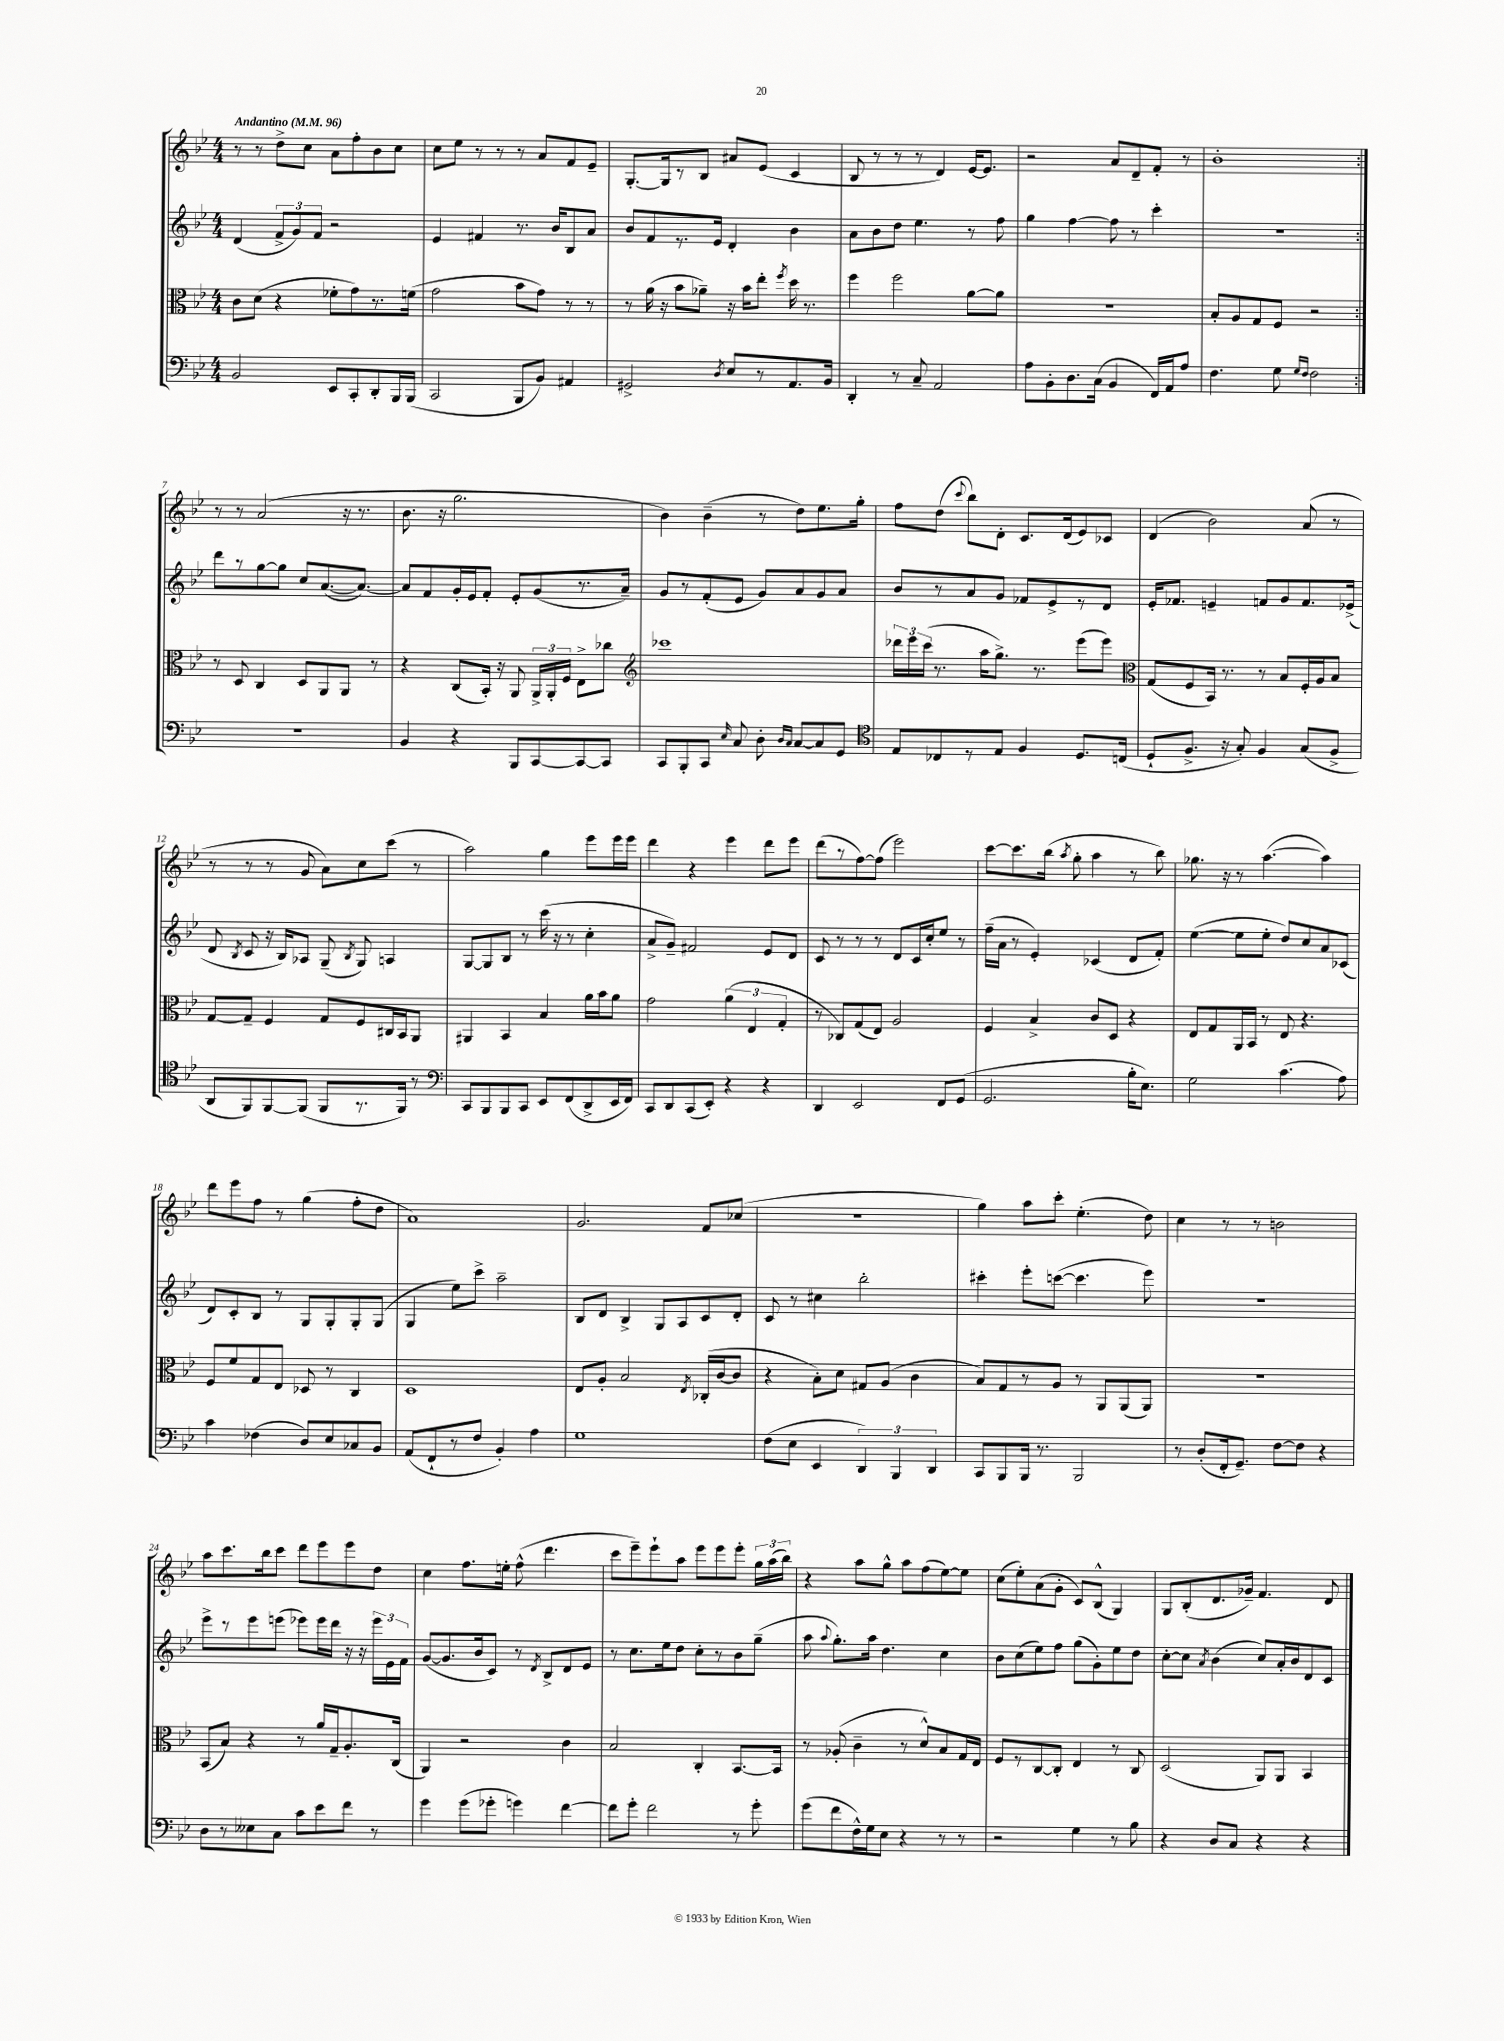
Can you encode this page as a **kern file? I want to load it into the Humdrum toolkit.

**kern	**kern	**kern	**kern
*staff4	*staff3	*staff2	*staff1
*clefF4	*clefC3	*clefG2	*clefG2
*k[b-e-]	*k[b-e-]	*k[b-e-]	*k[b-e-]
*M4/4	*M4/4	*M4/4	*M4/4
*MM96	*MM96	*MM96	*MM96
2BB-	8c	(4d	8r
.	(8d	.	8r
.	4r	12f^	8dd^
.	.	12g)	.
.	.	.	8cc
.	.	12f	.
8EE-	8f-'	2r	8a
8CC'	8g)	.	8ff'
8DD'	8.r	.	8b-
16BBB-	.	.	8cc
(16BBB-	(16f	.	.
=	=	=	=
2CC	2g	4e-	8cc
.	.	.	8ee-
.	.	4f#	8r
.	.	.	8r
8BBB-	8b-	8.r	8r
8BB-)	8g)	.	8a
.	.	16b-	.
4AA#	8r	8B-	8f
.	8r	8a	8e-~
=	=	=	=
2GG#^	8r	8b-	[8.G'
.	(16a	8f	.
.	16r	.	16G]
.	8b-	8.r	8r
.	8a-~)	.	8B-
.	.	16e-	.
8qD	.	.	.
8E-	16r	4d'	8a#
.	16b-	.	.
8r	8ee-'	.	(8e-
.	8qff	.	.
8.AA	16dd	4b-	4c
.	8.r	.	.
16BB-	.	.	.
=	=	=	=
4DD'	4ff	8a	8B-
.	.	8b-	8r
8r	2ff	8dd	8r
8C~	.	4.ee-	8r
2AA	.	.	4d)
.	[8a	8r	[16e-
.	.	.	8.e-]
.	8a]	8ff	.
=	=	=	=
8A	1r	4gg	2r
8BB-'	.	.	.
8.D	.	[4ff	.
(16C	.	.	.
4BB-	.	8ff]	8a
.	.	8r	8d~
16FF)	.	4ccc'	8f'
16AA	.	.	.
8A	.	.	8r
=	=	=	=
4.F	8B-'	1r	1b-'
.	8A	.	.
.	8G	.	.
8G	8F	.	.
16qqG	.	.	.
16qqF	.	.	.
2F	2r	.	.
=:|!	=:|!	=:|!	=:|!
1r	8r	8ddd	8r
.	8D	8r	8r
.	4C	[8gg	(2a
.	.	8gg]	.
.	8D	8cc	.
.	8AA	([8.a	.
.	8AA	.	16r
.	.	8.a_)	8.r
.	8r	.	.
=	=	=	=
4BB-	4r	8a]	8.b-
.	.	8f	.
.	.	.	16r
4r	(8C	16g'	2.gg
.	.	16e-	.
.	16BB-')	8f'	.
.	16r	.	.
8BBB-	8AA	8e-'	.
[8CC	24AA^	(8g	.
.	24AA'	.	.
.	24F	.	.
8CC_	8E-^	8.r	.
8CC]	8cc-	.	.
.	.	16a~)	.
=	=	=	=
*	*clefG2	*	*
8CC	1ccc-	8g	4b-)
8BBB-'	.	8r	.
8CC	.	(8f'	(4b-~
16qqE-	.	.	.
8C	.	8e-	.
8D'	.	8g)	8r
16qqD	.	.	.
16qqC	.	.	.
[8C	.	8a	8dd)
8C]	.	8g	8.ee-
8GG	.	8a	.
.	.	.	16gg'
=	=	=	=
*clefC4	*	*	*
8E-	24ddd-	8b-	8ff
.	24eee-	.	.
.	(24ccc	.	.
8C-	8.r	8r	(8dd
.	.	.	8qqccc
8r	.	8a	8bb-)
.	16aa	.	.
8E-	8.gg^)	8g	8d'
4F	.	8f-	8.c
.	8.r	.	.
.	.	8e-^	.
.	.	.	(16d
8.D	(8eee-	8r	8e-)
.	8eee-)	8d	8c-
(16C	.	.	.
=	=	=	=
*	*clefC3	*	*
8D`	(8G	16e-'	(4d
.	.	8.f-	.
8.F^	8F	.	.
.	16BB-)	4e~	2b-)
16r	8.r	.	.
8G')	.	.	.
4F	8r	8f	.
.	8B-	8g	.
(8G	16F'	8.f	(8a
.	16A	.	.
8F^	8B-	.	8r
.	.	(16e-^	.
=	=	=	=
8AA	[8G	8d	8r
.	.	8qB-	.
8FF)	8G~]	8c	8r
[8FF	4F	16r	8r
.	.	16B-)	.
(8FF]	.	8A-	8g
8FF	8G	(8G~	8a)
.	.	8qB-	.
8.r	8F	8G)	8cc
.	16C#	4A	(8ccc
16FF)	16BB-	.	.
8r	8AA	.	8r
=	=	=	=
*clefF4	*	*	*
8CC	4AA#	[8G	2aa)
8BBB-	.	8G]	.
8BBB-	4BB-	8B-	.
8CC	.	8r	.
8EE-	4B-	(16ccc	4gg
.	.	16r	.
(8FF	.	8r	.
8DD^	16a	4cc'	8eee-
.	16b-	.	.
16EE-	8a	.	16eee-
16FF)	.	.	16eee-
=	=	=	=
8CC	2g	8a^	4ddd
8DD	.	8g~)	.
(8CC	.	2f#	4r
8EE-')	.	.	.
4r	(6a	.	4eee-
.	6E-	.	.
4r	.	8e-	8ddd
.	6G'	.	.
.	.	8d	8eee-
=	=	=	=
4DD	8r	8c	(8ddd
.	8C-)	8r	8r
2EE-	(8G	8r	[8ff)
.	8E-)	8r	(8ff]
.	2A	8d	2eee-)
.	.	16c	.
.	.	16cc'	.
8FF	.	8ee-	.
(8GG	.	8r	.
=	=	=	=
2.GG	4F	(16ff~	[8ccc
.	.	16a	.
.	.	8r	8.ccc]
.	4B-^	4e-')	.
.	.	.	(16bb-
.	.	.	8qaa
.	.	.	8gg'
.	8c	(4c-	4aa
.	8D	.	.
16B-'	4r	8d	8r
8.E-)	.	.	.
.	.	8f')	8bb-)
=	=	=	=
2G	8E-	([4ee-	8.gg-
.	8G	.	.
.	.	.	16r
.	16AA	8ee-]	8r
.	16BB-	.	.
.	8r	8ee-'	([4.aa
(4.c	8E-	8dd)	.
.	4.r	8cc	.
.	.	8a	4aa])
8A)	.	(8c-	.
=	=	=	=
4c	8F	8d)	8ddd
.	8f	8c'	8eee-
(4F-	8G	8B-	8ff
.	8E-	8r	8r
8D)	8D-	8G	(4gg
8E-	8r	8G'	.
8C-	4C	8G'	8ff'
8BB-	.	(8G	8dd
=	=	=	=
(8AA	1D	4G	1a)
8FF`	.	.	.
8r	.	8ee-)	.
8F	.	8ccc^	.
4BB-')	.	2aa~	.
4A	.	.	.
=	=	=	=
1G	8E-	8B-	2.g
.	8A'	8d	.
.	2B-	4B-^	.
.	.	8G	.
.	.	8A	.
.	8qE-	.	.
.	(16C-'	8c	8f
.	[16c	.	.
.	8c]	8d'	(8cc-
=	=	=	=
(8F	4r	8c	1r
8E-	.	8r	.
4EE-	8B-')	4cc#	.
.	8d	.	.
6DD)	8G#	2bb-'	.
.	(8A	.	.
6BBB-	.	.	.
.	4c	.	.
6DD	.	.	.
=	=	=	=
8CC	8B-)	4ccc#'	4gg)
8BBB-	8G	.	.
16BBB-	8r	8eee-'	8aa
8.r	.	.	.
.	8A	([8ccc	8ccc'
2BBB-	8r	4.ccc]	(4.ee-'
.	8AA	.	.
.	(8AA	.	.
.	8AA)	8eee-)	8dd)
=	=	=	=
8r	1r	1r	4cc
(8D'	.	.	.
16FF'	.	.	8r
8.GG~)	.	.	.
.	.	.	8r
[8F	.	.	2b
8F]	.	.	.
4r	.	.	.
=	=	=	=
8D	(8BB-	8eee-^	8aa
8r	8B-)	8r	8.ccc
8E--	4r	8eee-	.
.	.	.	16bb-
8C	.	(8eee	8ccc
8c	8r	8eee-)	8ddd
8e-	16a	16eee-	8eee-
.	16G~	16ddd	.
8f	8.A'	16r	8eee-
.	.	16r	.
8r	.	24eee-	8dd
.	.	24e-	.
.	(16C	.	.
.	.	24f	.
=	=	=	=
4g	4AA)	([8g	4cc
.	.	8.g]	.
(8g	2r	.	8.ff
.	.	16b-	.
8g-'	.	8c)	.
.	.	.	16ee'
4g)	.	8r	(8ff^^
.	.	8qd	.
.	.	8B-^	4.ddd
[4f	4c	8d	.
.	.	8e-	.
=	=	=	=
8f]	2B-	8r	8ccc
8g'	.	8.cc	8eee-~)
2f	.	.	8eee-`
.	.	16ee-	.
.	.	8dd	8aa
.	4C'	8cc'	8eee-
.	.	8r	8eee-
8r	[8.BB-	8b-	8eee-'
8g'	.	(8gg~	24gg
.	.	.	(24aa
.	16BB-]	.	.
.	.	.	24bb-)
=	=	=	=
(8g	8r	8aa	4r
.	.	8qqaa	.
8f	(8A-'	8.gg')	.
16F^^)	4c~	.	8aa
16G	.	16aa	.
8E-	.	4.dd	8gg^^
4r	8r	.	8aa
.	8d^^)	.	(8ff
8r	8B-	4cc	[8ee-)
8r	16G	.	8ee-]
.	16E-	.	.
=	=	=	=
2r	8F	8b-	(8cc
.	8r	(8cc	8ee-')
.	[8C	8ee-)	(8a
.	8C']	8ff	8g'
4G	4E-	(8gg	8c)
.	.	8g')	(8B-^^
8r	8r	8ee-	4G)
8B-	8C	8dd	.
=	=	=	=
4r	(2D	[8cc'	8G
.	.	8cc]	(8B-'
.	.	8qa	.
8D	.	(4b-	8.d
8C	.	.	.
.	.	.	16g-~)
4r	8AA)	8cc)	4.f
.	8AA	16a'	.
.	.	16b-	.
4r	4BB-	8d	.
.	.	8c	8d
==	==	==	==
*-	*-	*-	*-
